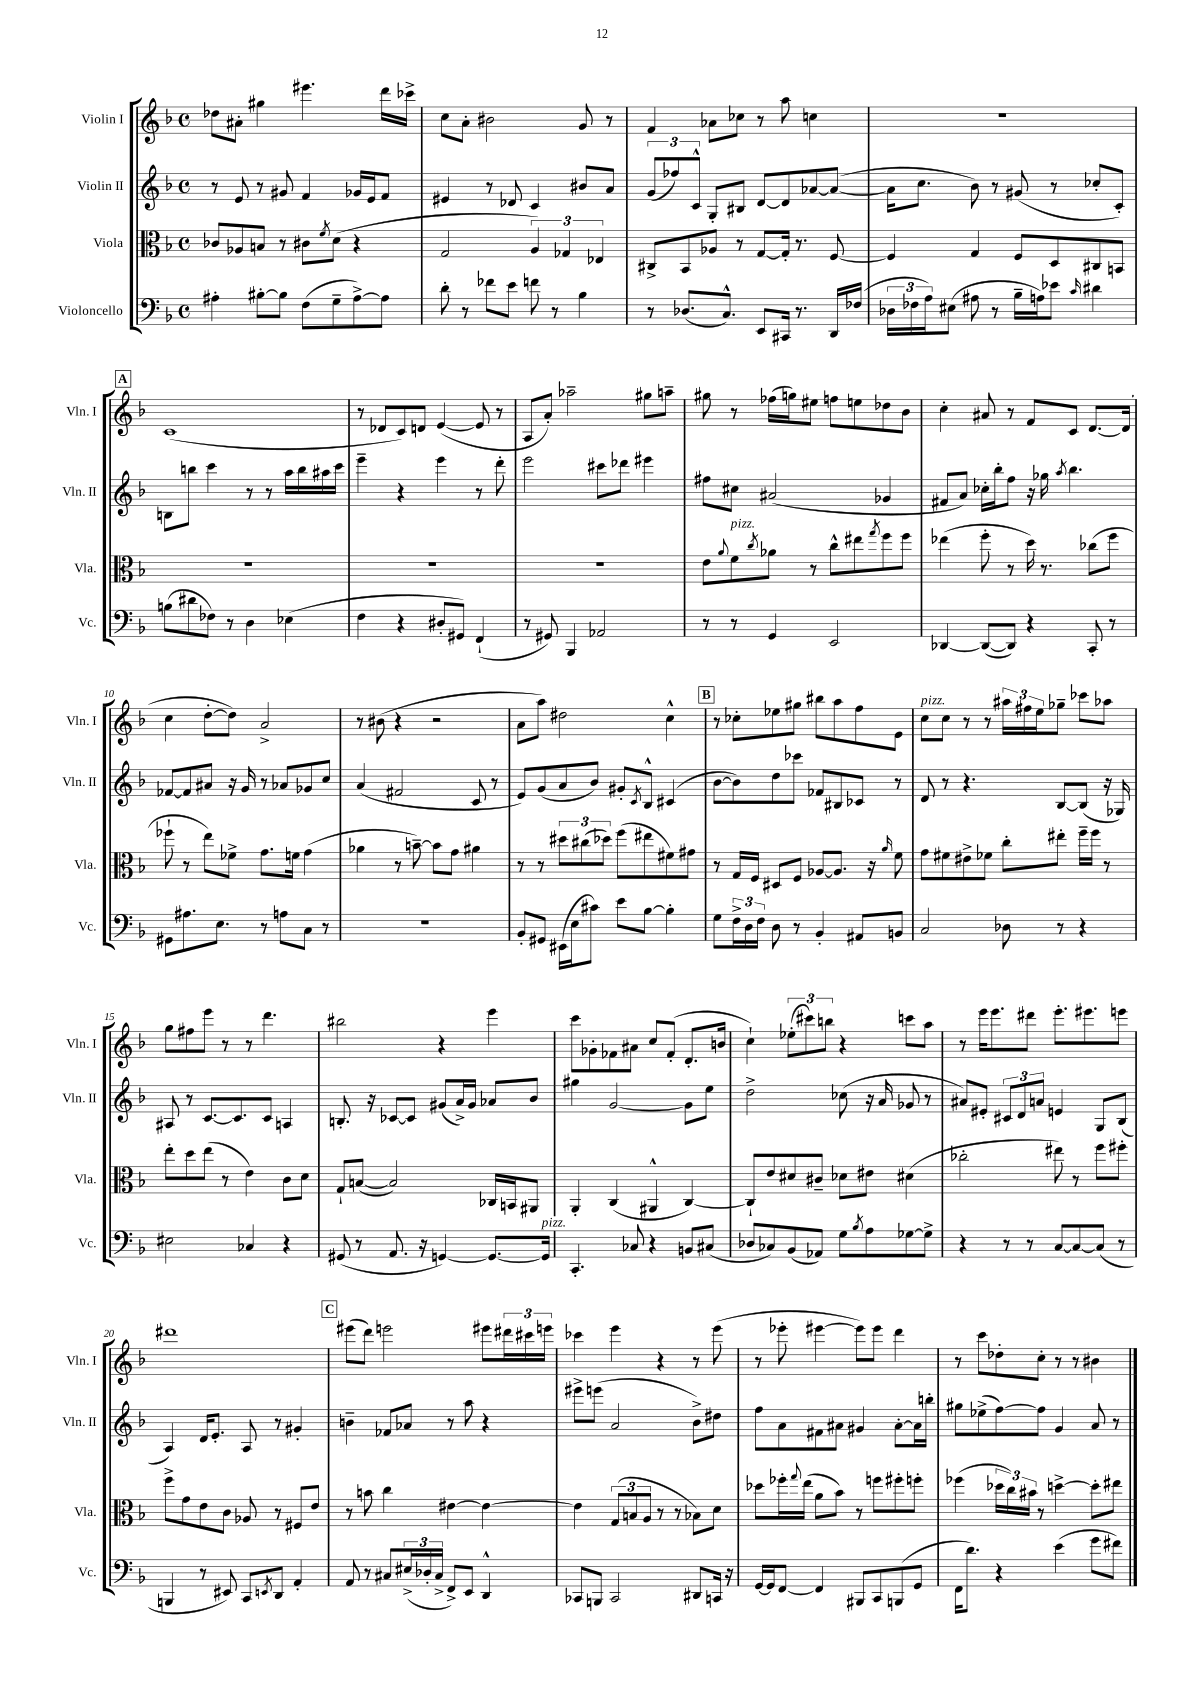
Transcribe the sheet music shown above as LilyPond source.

<<
\new StaffGroup <<
\new Staff = "s0" \with { instrumentName = "Violin I" shortInstrumentName = "Vln. I" } {
    \clef treble \key f \major \defaultTimeSignature \time 4/4
    des''8 ais'8-. gis''4 eis'''4. d'''16 ces'''16-> |
    c''8 a'8-. bis'2 g'8 r8 |
    f'4 aes'8 ces''8 r8 a''8 c''4 |
    r1 |
    \mark \markup { \box "A" } c'1( |
    r8 des'8 c'8) d'8 e'4~( e'8 r8 |
    a8 a'8-.) aes''2-- gis''8 a''8-- |
    gis''8 r8 fes''16( g''16) eis''8 f''8 e''8 des''8 bes'8 |
    c''4-. ais'8 r8 f'8 c'8 d'8.~ d'16( |
    c''4 d''8~-. d''8) a'2-> |
    r8 bis'8( r4 r2 |
    a'8 a''8) dis''2 c''4-^ |
    \mark \markup { \box "B" } r8 ces''8-. ees''8 gis''8 bis''8 a''8 f''8 e'8 |
    c''8^\markup { \italic "pizz." } c''8 r8 r8 \tuplet 3/2 { ais''16 fis''16 e''16 } ges''8-- ces'''8 aes''8 |
    g''8 fis''8 e'''8 r8 r8 d'''4. |
    bis''2 r4 e'''4 |
    c'''8 ges'8-. fes'8 ais'8 c''8 fes'8-.( d'8.-. b'16 |
    c''4-!) \tuplet 3/2 { ees''8-.( cis'''8) b''8 } r4 c'''8 a''8 |
    r8 e'''16 e'''8. dis'''8 e'''8.-. eis'''8. e'''8 |
    dis'''1 |
    \mark \markup { \box "C" } eis'''8( d'''8) e'''2 eis'''8 \tuplet 3/2 { dis'''16 cis'''16 e'''16 } |
    ces'''4 e'''4 r4 r8 e'''8( |
    r8 ees'''8-. eis'''4~ eis'''8) eis'''8 d'''4 |
    r8 c'''8 des''8-. c''8-. r8 r8 bis'4 \bar "|." |
}
\new Staff = "s1" \with { instrumentName = "Violin II" shortInstrumentName = "Vln. II" } {
    \clef treble \key f \major \defaultTimeSignature \time 4/4
    r8 e'8 r8 gis'8 f'4 ges'16 e'16 f'8 |
    eis'4 r8 des'8 c'4 bis'8 a'8 |
    \tuplet 3/2 { g'8( fes''8) c'8-^ } g8-. bis8 d'8~ d'8 aes'8~ aes'8~( |
    aes'16 c''8. bes'8) r8 gis'8( r8 ces''8-. c'8-.) |
    \mark \markup { \box "A" } b8 b''8 c'''4 r8 r8 a''16 b''16 ais''16 c'''16 |
    e'''4-- r4 e'''4 r8 d'''8-. |
    e'''2 cis'''8 des'''8 eis'''4 |
    fis''8 cis''8 ais'2( ges'4 |
    fis'8 a'8) ces''16-. bes''16-. f''8 r16 ges''16 \acciaccatura { a''8 } bes''4. |
    fes'8~ fes'8 ais'8 r16 g'16 r8 aes'8 ges'8 c''8 |
    a'4( fis'2 c'8 r8 |
    e'8) g'8( a'8 bes'8) gis'8-. \acciaccatura { c'8 } bes8-^ cis'4( |
    \mark \markup { \box "B" } bes'8~ bes'8) d''8 ces'''8 fes'8 bis8 ces'8 r8 |
    d'8 r8 r4. bes8~ bes8( r16 ges16) |
    ais8 r8 c'8.~ c'8. c'8 a4 |
    b8.-. r16 ces'8~ ces'8 gis'8( a'16->) gis'16 aes'8 bes'8 |
    gis''4 g'2~ g'8 e''8 |
    d''2-> ces''8( r16 a'16 ges'8 r8 |
    ais'8) eis'8-. \tuplet 3/2 { cis'8 d'8 a'8 } e'4 g8 bes8( |
    a4) d'16 e'8.-. a8 r8 gis'4-. |
    \mark \markup { \box "C" } b'4-- fes'8 aes'8 r8 a''8 r4 |
    eis'''8-> e'''8( a'2 bes'8->) dis''8 |
    f''8 a'8 fis'8 ais'8 gis'4 ais'8~-. ais'16 b''16-. |
    gis''8 ees''8->( f''8~) f''8 g'4 a'8 r8 \bar "|." |
}
\new Staff = "s2" \with { instrumentName = "Viola" shortInstrumentName = "Vla." } {
    \clef alto \key f \major \defaultTimeSignature \time 4/4
    ces'8 aes8 b8 r8 cis'8 \acciaccatura { f'8 } d'8( r4 |
    g2 \tuplet 3/2 { a4) ges4 ees4 } |
    cis8-> bes,8 aes8 r8 g8~ g16-. r8. f8~ |
    f4 g4 f8 d8 cis8 b,8 |
    \mark \markup { \box "A" } R1 |
    R1 |
    R1 |
    e'8 \appoggiatura { a'8 } f'8^\markup { \italic "pizz." } \acciaccatura { c''8 } aes'8 r8 c''8-^ eis''8 \acciaccatura { g''8 } f''8 f''8 |
    ees''4( f''8-. r8 d''16) r8. ces''8( f''8 |
    fes''8-! r8 e''8) fes'8-> g'8. f'16 g'4( |
    aes'4 r8 b'8~--) b'8 g'8 ais'4 |
    r8 r8 \tuplet 3/2 { dis''8 cis''8( des''8) } f''8( eis''8 fis'8) gis'8 |
    \mark \markup { \box "B" } r8 g16 f16 dis8 f8 aes8~ aes8. r16 \grace { a'16 } f'8 |
    g'8 fis'8 eis'8-> fes'8 c''8-. eis''8-. f''16-- f''16 r8 |
    e''8-. d''8 e''8( r8 e'4) c'8 d'8 |
    g8-! b8~( b2) ces16 b,16 ais,8 |
    a,4-. c4( ais,4-^ c4~) |
    c8-! e'8 dis'8 cis'8-- des'8 eis'8 dis'4( |
    ces''2-. eis''8) r8 f''8 fis''8-. |
    f''8-> g'8 e'8 c'8 aes8 r8 fis8 e'8 |
    \mark \markup { \box "C" } r8 b'8 c''4 eis'4~ eis'4~ |
    eis'4 \tuplet 3/2 { g8( b8 a8 } r8 r8 bes8) d'8 |
    des''8 fes''16-. \appoggiatura { g''8 } e''16( a'8 bes'8) r8 f''8 fis''8-. f''8-. |
    fes''4( \tuplet 3/2 { des''16 c''16) bis'16 } r8 d''4~-> d''8-. eis''8 \bar "|." |
}
\new Staff = "s3" \with { instrumentName = "Violoncello" shortInstrumentName = "Vc." } {
    \clef bass \key f \major \defaultTimeSignature \time 4/4
    ais4-. bis8~-. bis8 f8( g8-- ais8~->) ais8 |
    d'8-. r8 fes'8 e'8 f'8 r8 bes4 |
    r8 des8.( c8.-^) e,8 cis,16 r8. d,16 fes16( |
    \tuplet 3/2 { des16 fes16 a16) } eis8( ais8 r8 bes16-- a16) ees'8 \grace { c'16 } dis'4 |
    \mark \markup { \box "A" } b8( dis'8 fes8) r8 d4 ees4( |
    f4 r4 dis8-. gis,8) f,4-!( |
    r8 gis,8) bes,,4 aes,2 |
    r8 r8 g,4 e,2 |
    des,4~ des,8~( des,8) r4 c,8-. r8 |
    gis,8 ais8. e8. r8 a8 c8 r8 |
    R1 |
    bes,8-. gis,8 eis,16( e16 cis'8) e'8 bes8~ bes4-. |
    \mark \markup { \box "B" } g8 \tuplet 3/2 { f16-> d16 f16 } d8 r8 bes,4-. ais,8 b,8 |
    c2 des8 r8 r4 |
    eis2 ces4 r4 |
    gis,8( r8 a,8. r16 g,4~) g,8.~ g,16^\markup { \italic "pizz." } |
    c,4.-. ces8 r4 b,8 cis8( |
    des8 ces8) bes,8( aes,8) g8 \acciaccatura { bes8 } a8 ges8~ ges8-> |
    r4 r8 r8 c8~ c8~ c8( r8 |
    b,,4 r8 eis,8) c,8 \acciaccatura { e,8 } d,8 a,4-. |
    \mark \markup { \box "C" } a,8 r8 cis8 \tuplet 3/2 { eis16->( des16-. cis16-> } f,8->) e,8 d,4-^ |
    ces,8 b,,8 ces,2 dis,8 c,16 r16 |
    g,16~ g,16 f,8~ f,4 bis,,8 c,8 b,,8( g,8 |
    f,16 d'8.) r4 e'4( g'8 fis'8) \bar "|." |
}
>>
>>
